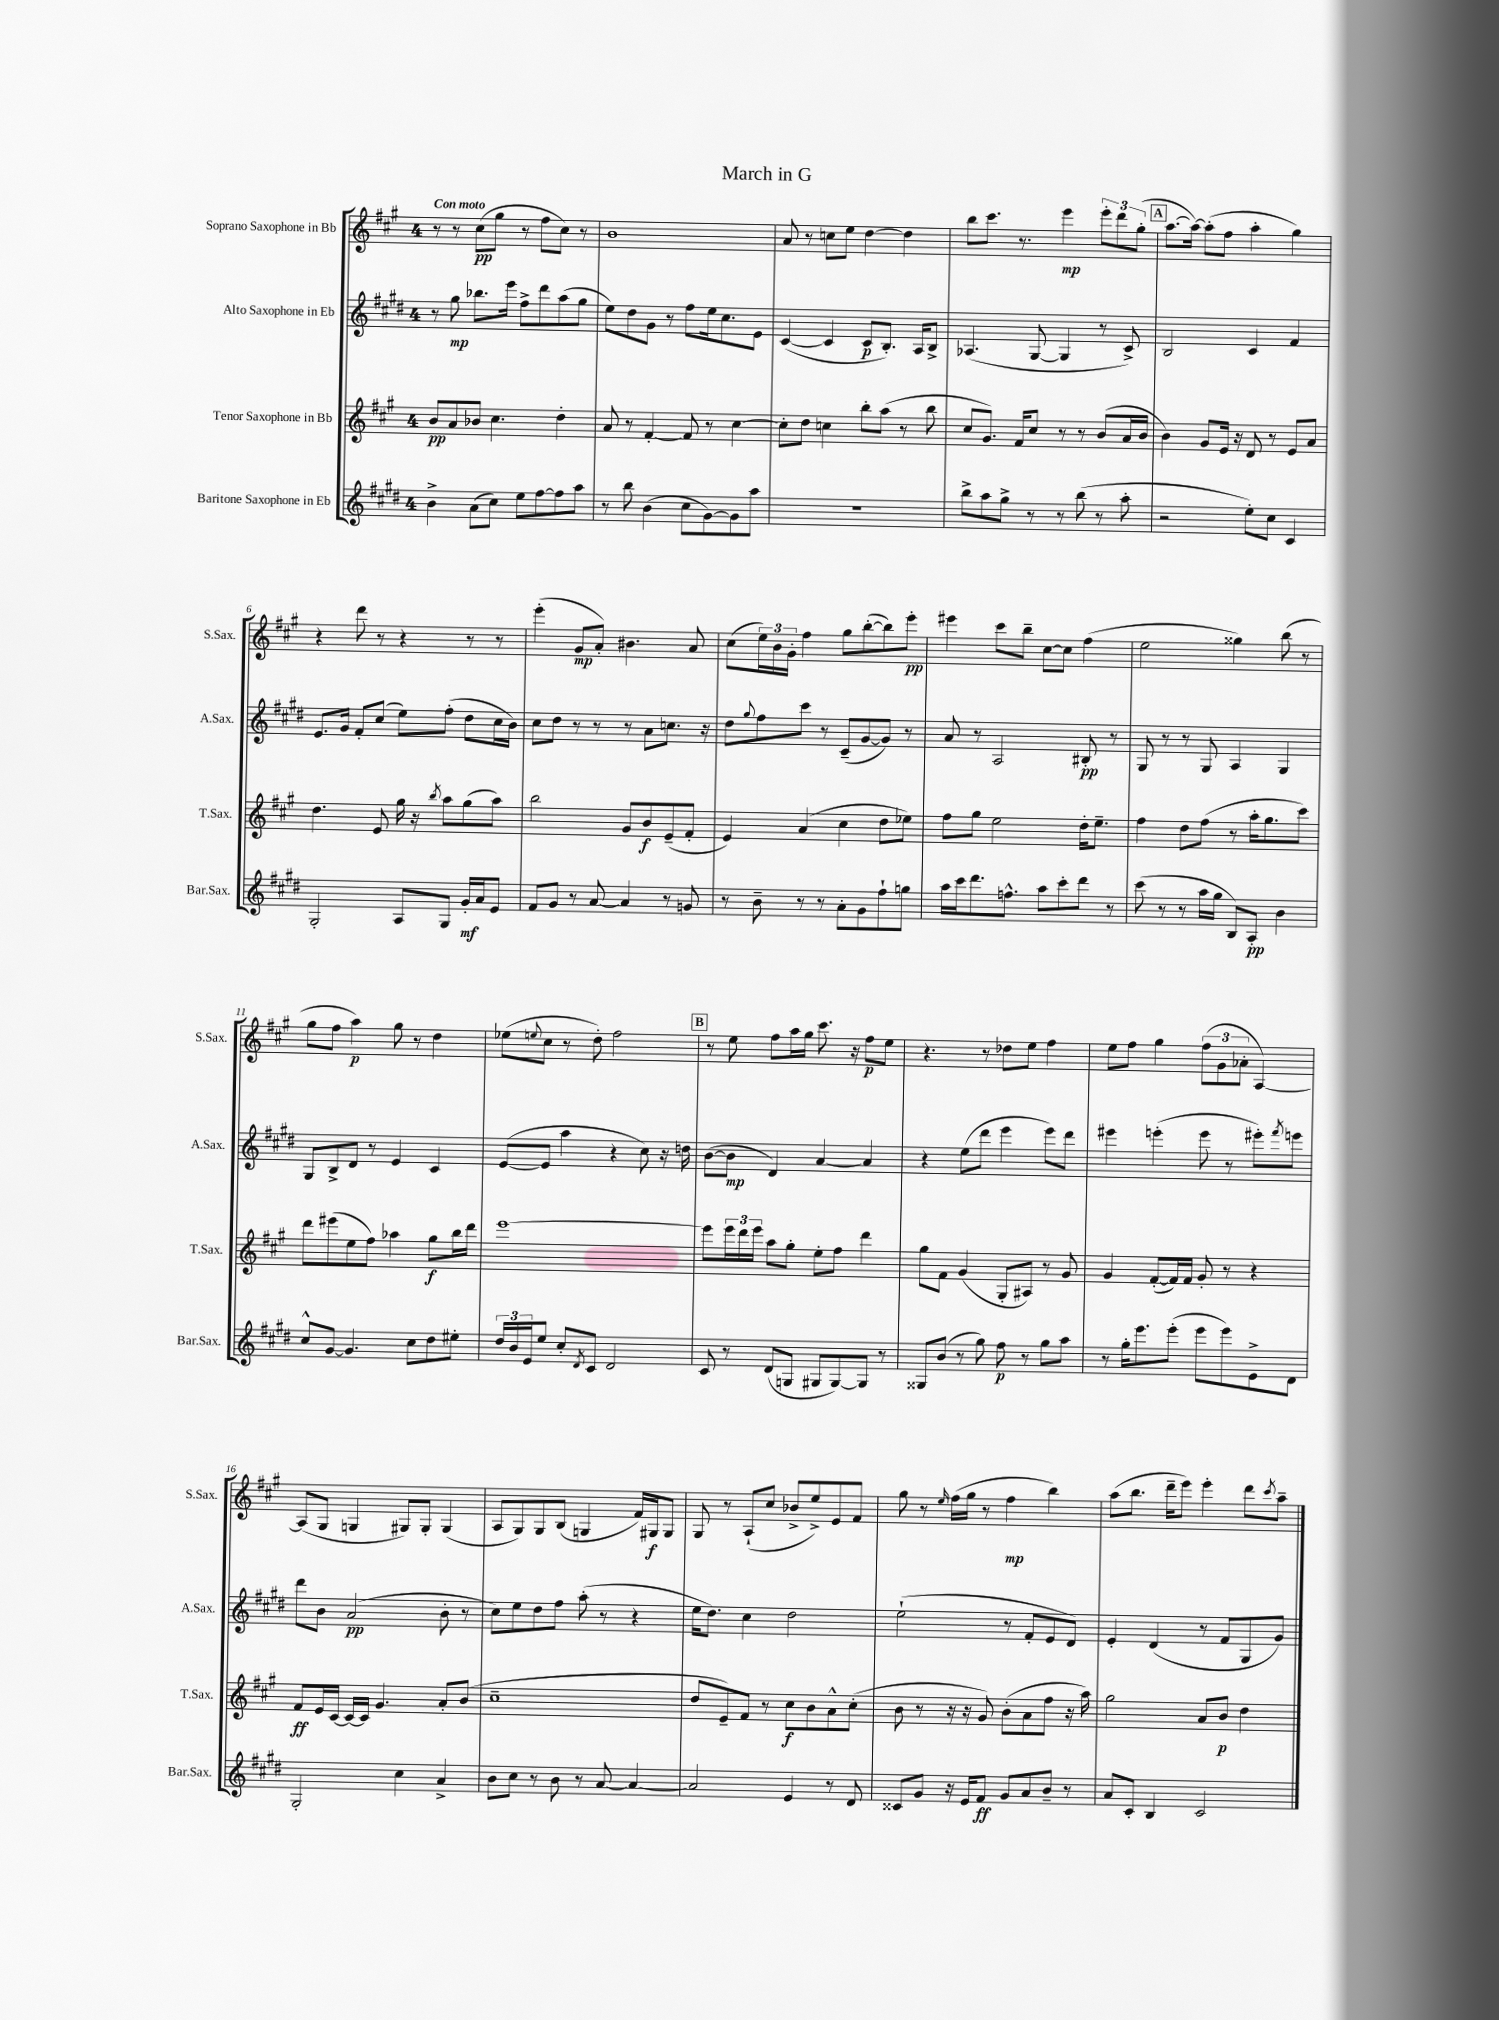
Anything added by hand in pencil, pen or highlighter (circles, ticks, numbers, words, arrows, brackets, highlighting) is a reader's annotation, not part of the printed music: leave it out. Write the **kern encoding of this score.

**kern	**dynam	**kern	**dynam	**kern	**dynam	**kern	**dynam
*part4	*part4	*part3	*part3	*part2	*part2	*part1	*part1
*staff4	*staff4	*staff3	*staff3	*staff2	*staff2	*staff1	*staff1
*I"Baritone Saxophone in Eb	*	*I"Tenor Saxophone in Bb	*	*I"Alto Saxophone in Eb	*	*I"Soprano Saxophone in Bb	*
*I'Bar.Sax.	*	*I'T.Sax.	*	*I'A.Sax.	*	*I'S.Sax.	*
*clefG2	*	*clefG2	*	*clefG2	*	*clefG2	*
*k[f#c#g#d#]	*	*k[f#c#g#]	*	*k[f#c#g#d#]	*	*k[f#c#g#]	*
*M4/4	*	*M4/4	*	*M4/4	*	*M4/4	*
=1	=1	=1	=1	=1	=1	=1	=1
!	!	!	!	!	!	!LO:TX:a:B:t=Con moto	!
4b^\	.	8b/L	pp	8r	.	8r	.
.	.	8a/	.	8gg#\	mp	8r	.
(8a\L	.	8b-X/J	.	8.bb-X\L	.	(8cc#\L	pp
8cc#\J)	.	4.cc#\	.	.	.	8gg#\J	.
.	.	.	.	16eee\Jk	.	.	.
8ee\L	.	.	.	8ff#^\L	.	8r	.
[8ff#\	.	.	.	8ddd#\	.	8ff#\L	.
8ff#\]	.	4dd'\	.	(8aa\	.	8cc#\J)	.
8aa\J	.	.	.	8gg#\J	.	8r	.
=2	=2	=2	=2	=2	=2	=2	=2
8r	.	8a/	.	8ee\L)	.	1b	.
8bb\	.	8r	.	8dd#\	.	.	.
(4b\	.	[4f#'/	.	8g#\J	.	.	.
.	.	.	.	8r	.	.	.
8cc#\L	.	8f#/]	.	8ff#\L	.	.	.
[8g#\)	.	8r	.	16ee\k	.	.	.
.	.	.	.	8.cc#\	.	.	.
8g#\]	.	[4cc#\	.	.	.	.	.
8aa\J	.	.	.	8e\J	.	.	.
=3	=3	=3	=3	=3	=3	=3	=3
1r	.	8cc#'\L]	.	([4c#/	.	8a/	.
.	.	8dd\J	.	.	.	8r	.
.	.	4ccn\	.	4c#/]	.	8ccn\L	.
.	.	.	.	.	.	8ee\J	.
.	.	8bb'\L	.	8c#/L	p	[4dd\	.
.	.	(8aa\J	.	8.B'/J)	.	.	.
.	.	8r	.	.	.	4dd\]	.
.	.	.	.	16A/KL	.	.	.
.	.	8bb\	.	8B^/J	.	.	.
=4	=4	=4	=4	=4	=4	=4	=4
8bb^\L	.	8cc#/L	.	(4.A-X/	.	8bb\L	.
8aa\	.	8.g#/J)	.	.	.	8.ccc#\J	.
8gg#^\J	.	.	.	.	.	.	.
.	.	16f#/KL	.	.	.	8.r	.
8r	.	8cc#/J	.	[8G#/	.	.	.
8r	.	8r	.	4G#/]	.	4eee\	mp
(8bb\	.	8r	.	.	.	.	.
8r	.	(8b/L	.	8r	.	12eee'\L	.
.	.	.	.	.	.	12ddd\	.
8aa'\	.	16a/L	.	8c#^/)	.	.	.
.	.	.	.	.	.	(12gg#'\J	.
.	.	16b/JJ	.	.	.	.	.
!!LO:REH:place=s1:t=A
=5	=5	=5	=5	=5	=5	=5	=5
2r	.	4b\)	.	2B/	.	[8.aa\L	.
.	.	.	.	.	.	16aa\Jk_)	.
.	.	8g#/L	.	.	.	(8aa'\L]	.
.	.	16e/Jk	.	.	.	8ff#\J	.
.	.	16r	.	.	.	.	.
8ee'\L)	.	8d/	.	4c#/	.	4aa'\	.
8cc#\J	.	8r	.	.	.	.	.
4c#/	.	8e/L	.	4f#/	.	4gg#\)	.
.	.	8a/J	.	.	.	.	.
!!LO:LB:g=z
=6	=6	=6	=6	=6	=6	=6	=6
2G#'/	.	4.dd\	.	8.e/L	.	4r	.
.	.	.	.	16g#/Jk	.	.	.
.	.	.	.	8f#'/L	.	8ddd\	.
.	.	8e/	.	(8cc#/J	.	8r	.
8A/L	.	16gg#\	.	8ee\L)	.	4r	.
.	.	16r	.	.	.	.	.
.	.	8qbb/	.	.	.	.	.
8G#/J	.	8aa\L	.	(8ff#'\J	.	.	.
16g#'/LL	mf	(8gg#\	.	8dd#\L	.	8r	.
16a/J	.	.	.	.	.	.	.
8e/J	.	8aa\J)	.	16cc#\L	.	8r	.
.	.	.	.	16b\JJ)	.	.	.
=7	=7	=7	=7	=7	=7	=7	=7
8f#/L	.	2bb\	.	8cc#\L	.	(4eee'\	.
8g#/J	.	.	.	8dd#\J	.	.	.
8r	.	.	.	8r	.	8g#/L	mp
[8a/	.	.	.	8r	.	8a'/J)	.
4a/]	.	8g#/L	.	8r	.	4.b#X\	.
.	.	8b/	f	8a\L	.	.	.
8r	.	(8e~/	.	8.ccn\J	.	.	.
8gn/	.	8f#'/J	.	.	.	8a/	.
.	.	.	.	16r	.	.	.
=8	=8	=8	=8	=8	=8	=8	=8
8r	.	4e/)	.	8dd#\L	.	(8cc#\L	.
.	.	.	.	8qqgg#/	.	.	.
8b~\	.	.	.	8ff#\	.	24ee\L)	.
.	.	.	.	.	.	24b\	.
.	.	.	.	.	.	24g#'\JJ	.
8r	.	(4a/	.	8ccc#\J	.	4ff#\	.
8r	.	.	.	8r	.	.	.
8a'\L	.	4cc#\	.	(8c#~/L	.	8gg#\L	.
8g#\	.	.	.	[8g#/	.	([8bb'\	.
8ff#`\	.	8dd\L	.	8g#/J])	.	8bb\])	.
8ggn\J	.	8ee-X\J)	.	8r	.	8eee'\J	pp
=9	=9	=9	=9	=9	=9	=9	=9
16aa\LL	.	8ff#\L	.	8a/	.	4eee#X\	.
16ccc#\J	.	.	.	.	.	.	.
8.ddd#\	.	8gg#\J	.	8r	.	.	.
.	.	2ee\	.	2A/	.	8ccc#\L	.
8.ffn^^\J	.	.	.	.	.	.	.
.	.	.	.	.	.	8bb~\J	.
8aa\L	.	.	.	.	.	[8cc#\L	.
8ccc#'\	.	.	.	.	.	8cc#\J]	.
8ddd#\J	.	16dd'\KL	.	8B#X'/	pp	(4ff#\	.
.	.	8.ee~\J	.	.	.	.	.
8r	.	.	.	8r	.	.	.
=10	=10	=10	=10	=10	=10	=10	=10
(8ccc#\	.	4ff#\	.	8G#/	.	2ee\	.
8r	.	.	.	8r	.	.	.
8r	.	8dd\L	.	8r	.	.	.
16aa\LL	.	(8ff#\J	.	8G#/	.	.	.
16gg#\JJ	.	.	.	.	.	.	.
8B/L)	.	8r	.	4A/	.	4gg##X\)	.
8A'/J	pp	16aa'\KL	.	.	.	.	.
.	.	8.gg#\	.	.	.	.	.
4b\	.	.	.	4G#/	.	(8bb\	.
.	.	8ccc#\J)	.	.	.	8r	.
!!LO:LB:g=z
=11	=11	=11	=11	=11	=11	=11	=11
8cc#^^/L	.	8ddd\L	.	8G#/L	.	8gg#\L	.
[8g#/J	.	(8eee#X\	.	8B^/	.	8ff#\J	.
4.g#/]	.	8ee\	.	8d#/J	.	4aa\)	p
.	.	8ff#\J)	.	8r	.	.	.
.	.	4aa-X\	.	4e/	.	8gg#\	.
8cc#\L	.	.	.	.	.	8r	.
8dd#\	.	8gg#\L	f	4c#/	.	4dd\	.
8ee#X'\J	.	16bb\L	.	.	.	.	.
.	.	16ddd\JJ	.	.	.	.	.
=12	=12	=12	=12	=12	=12	=12	=12
24dd#/LL	.	[1eee	.	([8e/L	.	(8ee-X\L	.
24b/	.	.	.	.	.	.	.
24e/J	.	.	.	.	.	.	.
.	.	.	.	.	.	8qqeen/	.
8ee/J	.	.	.	8e/J]	.	8cc#\J	.
8cc#'/L	.	.	.	4aa\	.	8r	.
8qd#/	.	.	.	.	.	.	.
8c#/J	.	.	.	.	.	8dd'\)	.
2d#/	.	.	.	4r	.	2ff#\	.
.	.	.	.	8cc#\)	.	.	.
.	.	.	.	16r	.	.	.
.	.	.	.	16ddn\	.	.	.
!!LO:REH:place=s1:t=B
=13	=13	=13	=13	=13	=13	=13	=13
8c#/	.	8eee\L]	.	([8b\L	.	8r	.
8r	.	24eee\L	.	8b\J]	mp	8ee\	.
.	.	24ddd\	.	.	.	.	.
.	.	24eee\JJ	.	.	.	.	.
(8d#/L	.	8aa\L	.	4d#/)	.	8ff#\L	.
8Gn/J	.	8gg#'\J	.	.	.	16aa\L	.
.	.	.	.	.	.	16gg#\JJ	.
8G#X/L	.	8ee'\L	.	[4a/	.	8.ccc#\	.
[8G#/)	.	8ff#\J	.	.	.	.	.
.	.	.	.	.	.	16r	.
8G#/J]	.	4ddd\	.	4a/]	.	8ff#\L	p
8r	.	.	.	.	.	8ee\J	.
=14	=14	=14	=14	=14	=14	=14	=14
8G##X/L	.	8gg#\L	.	4r	.	4.r	.
(8b/J	.	8f#\J	.	.	.	.	.
8r	.	(4g#/	.	(8ee\L	.	.	.
8gg#\)	.	.	.	8ddd#\J	.	8r	.
8ff#\	p	8G#'/L	.	4eee\	.	8dd-X\L	.
8r	.	8A#X/J)	.	.	.	8ee\J	.
8gg#\L	.	8r	.	8eee\L)	.	4ff#\	.
8aa\J	.	8g#/	.	8ddd#\J	.	.	.
=15	=15	=15	=15	=15	=15	=15	=15
8r	.	4g#/	.	4eee#X\	.	8ee\L	.
16gg#'\KL	.	.	.	.	.	8ff#\J	.
8.eee\	.	.	.	.	.	.	.
.	.	([8f#'/L	.	(4eeen'\	.	4gg#\	.
(8eee'\J	.	16f#/L])	.	.	.	.	.
.	.	16f#/JJ	.	.	.	.	.
8eee\L	.	8g#'/	.	8eee\	.	(12ff#\L	.
.	.	.	.	.	.	12g#\	.
8eee\)	.	8r	.	8r	.	.	.
.	.	.	.	.	.	12a-X'\J	.
8e^\	.	4r	.	8eee#X'\L)	.	[4A/)	.
.	.	.	.	8qfff#/	.	.	.
8d#\J	.	.	.	8eeen\J	.	.	.
!!LO:LB:g=z
=16	=16	=16	=16	=16	=16	=16	=16
2G#'/	.	8f#/L	ff	8ddd#\L	.	(8A/L]	.
.	.	16e/L	.	8b\J	.	8G#/J	.
.	.	[16c#/JJ	.	.	.	.	.
.	.	16c#/LL_	.	(2a/	pp	4Gn/	.
.	.	16c#/JJ]	.	.	.	.	.
.	.	4.g#/	.	.	.	.	.
4cc#\	.	.	.	.	.	8G#X/L)	.
.	.	.	.	.	.	8G#'/J	.
4a^/	.	8a'/L	.	8b'\	.	(4G#/	.
.	.	(8b/J	.	8r	.	.	.
=17	=17	=17	=17	=17	=17	=17	=17
8b\L	.	1cc#~	.	8cc#\L)	.	8A/L	.
8cc#\J	.	.	.	8ee\	.	8G#/)	.
8r	.	.	.	8dd#\	.	8G#/	.
8b\	.	.	.	8ff#\J	.	(8B/J	.
8r	.	.	.	(8aa'\	.	4Gn/	.
[8a/	.	.	.	8r	.	.	.
4a/_	.	.	.	4r	.	16f#/LL)	.
.	.	.	.	.	.	16G#X/J	f
.	.	.	.	.	.	8G#/J	.
=18	=18	=18	=18	=18	=18	=18	=18
2a/]	.	8dd/L	.	16ee\KL	.	8G#/	.
.	.	.	.	8.dd#\J)	.	.	.
.	.	8e~/)	.	.	.	8r	.
.	.	8f#/J	.	4cc#\	.	(8A`/L	.
.	.	8r	.	.	.	8cc#/J	.
4e/	.	8cc#\L	f	2dd#\	.	8b-X^/L	.
.	.	8b\	.	.	.	8ee^/)	.
8r	.	8a^^\	.	.	.	8e/	.
8d#/	.	(8cc#'\J	.	.	.	8f#/J	.
=19	=19	=19	=19	=19	=19	=19	=19
8c##X/L	.	8b\	.	(2ee`\	.	8gg#\	.
8g#/J	.	8r	.	.	.	8r	.
.	.	.	.	.	.	16qqee/	.
16r	.	16r	.	.	.	(16ff#\LL	.
16e/KL	.	16r	.	.	.	16gg#\JJ	.
8f#/J	ff	8g#/)	.	.	.	8r	.
8g#/L	.	(8b'\L	.	8r	.	4ff#\	mp
8a/	.	8a\	.	8f#'/L	.	.	.
8b~/J	.	8ff#\J	.	8e/	.	4bb\)	.
8r	.	16r	.	8d#/J)	.	.	.
.	.	16aa\)	.	.	.	.	.
=20	=20	=20	=20	=20	=20	=20	=20
8a/L	.	2gg#\	.	4e'/	.	(8aa\L	.
8c#'/J	.	.	.	.	.	8.bb\J	.
4B/	.	.	.	(4d#/	.	.	.
.	.	.	.	.	.	16ddd~\KL	.
.	.	.	.	.	.	8eee\J)	.
2c#/	.	8a/L	.	8r	.	4eee'\	.
.	.	8b/J	p	8f#/L	.	.	.
.	.	4dd\	.	8G#/	.	8ddd\L	.
.	.	.	.	.	.	8qccc#/	.
.	.	.	.	8g#/J)	.	8aa~\J	.
==	==	==	==	==	==	==	==
*-	*-	*-	*-	*-	*-	*-	*-
